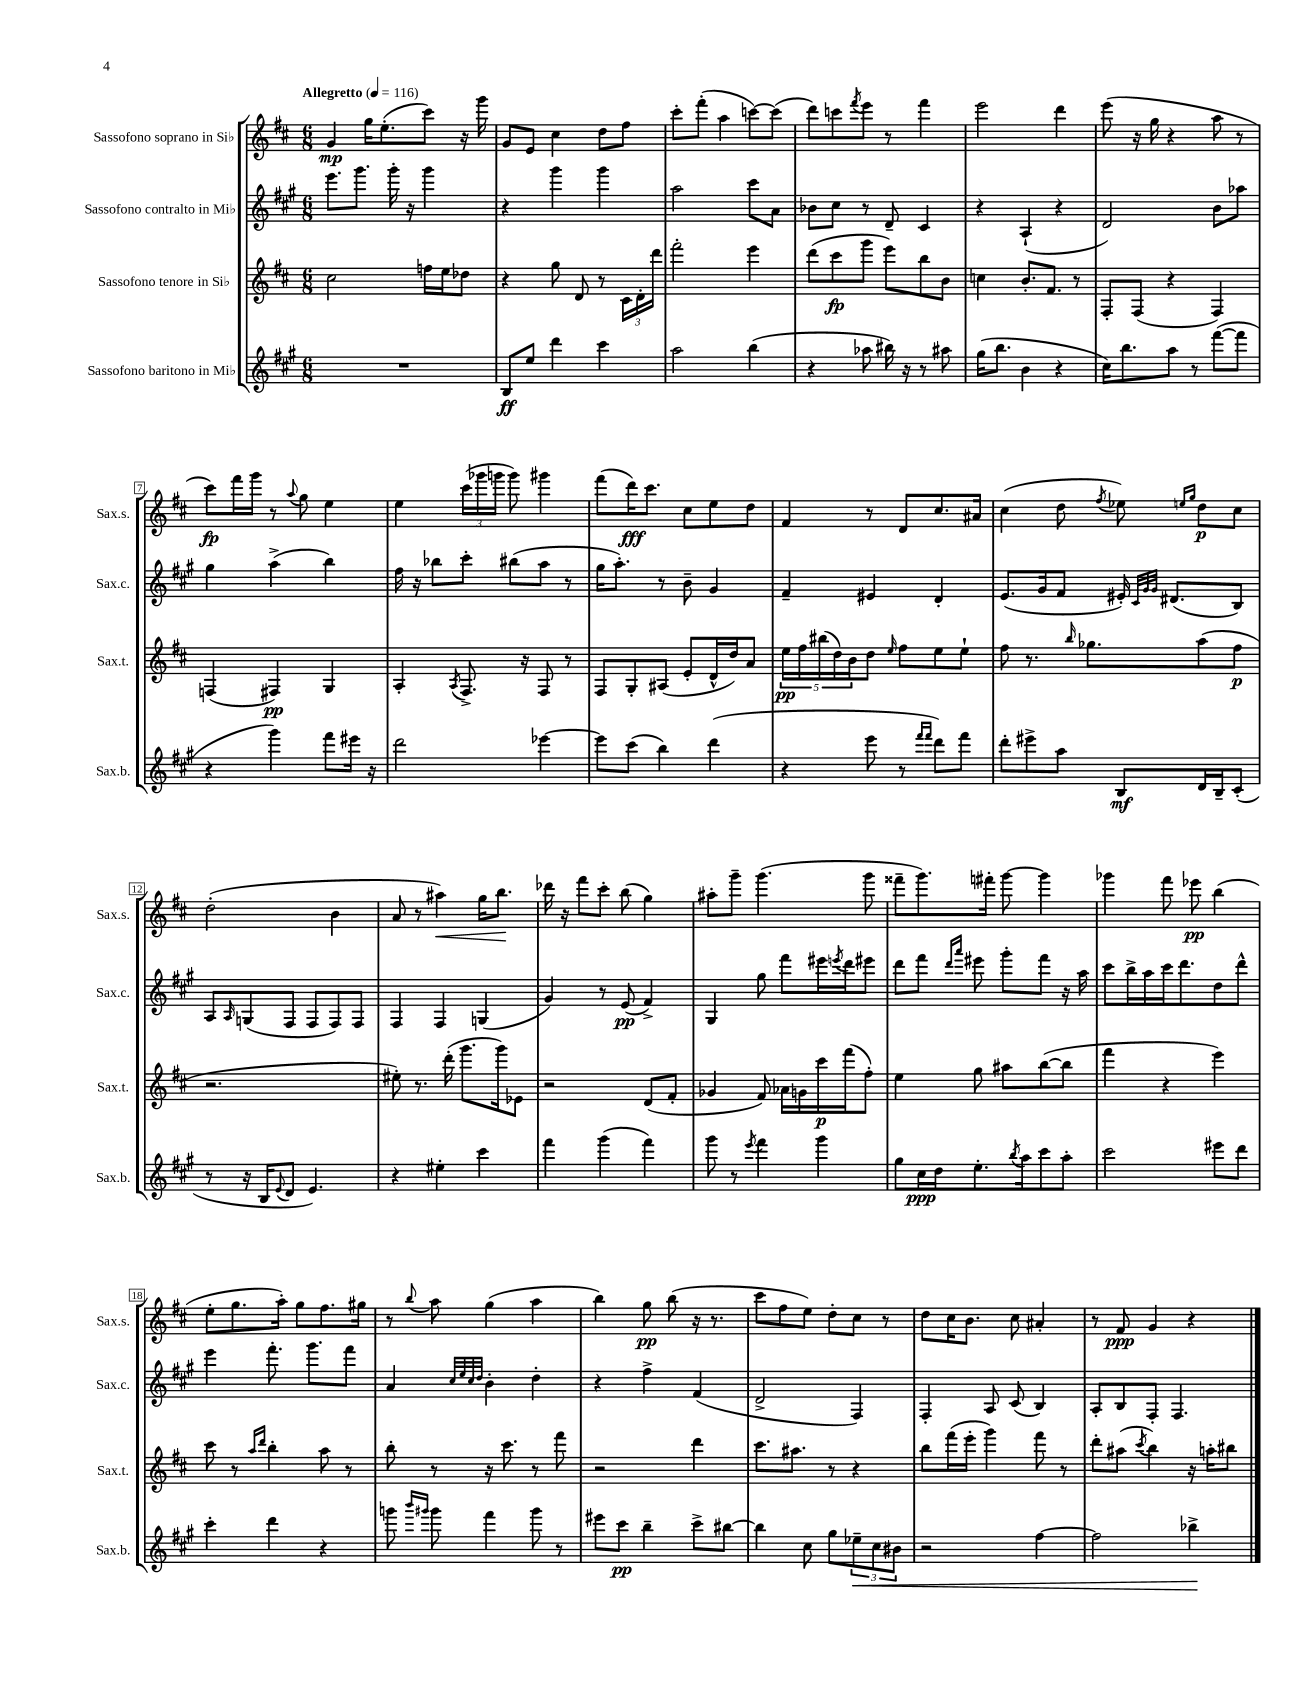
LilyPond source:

<<
\new StaffGroup <<
\new Staff = "s0" \with { instrumentName = "Sassofono soprano in Sib" shortInstrumentName = "Sax.s." } {
    \clef treble \key d \major \numericTimeSignature \time 6/8 \tempo "Allegretto" 4 = 116
    g'4\mp g''16 e''8.-.( cis'''8) r16 g'''16 |
    g'8 e'8 cis''4 d''8 fis''8 |
    cis'''8-. fis'''8-.( a''4 c'''8~) c'''8( |
    d'''8) c'''8 \acciaccatura { fis'''8 } e'''8 r8 fis'''4 |
    e'''2 d'''4 |
    e'''8( r16 g''16 r4 a''8 r8 |
    cis'''8\fp) fis'''16 g'''16 r8 \appoggiatura { a''8 } g''8 e''4 |
    e''4 \tuplet 3/2 { cis'''16( ges'''16 g'''16 } g'''8) gis'''4 |
    fis'''8( d'''16\fff) cis'''8. cis''8 e''8 d''8 |
    fis'4 r8 d'8 cis''8. ais'16 |
    cis''4( d''8 \acciaccatura { fis''8 } ees''8) \grace { e''16 g''16 } d''8\p cis''8 |
    d''2-.( b'4 |
    a'8 r8 ais''4\<) g''16 b''8.\! |
    des'''16 r16 fis'''8 cis'''8-. b''8( g''4) |
    ais''8-. g'''8-- g'''4.( g'''8 |
    fisis'''8-- g'''8.) fis'''16-. g'''8~ g'''4 |
    ges'''4 fis'''8 ees'''8\pp b''4( |
    e''8-. g''8. a''16-.) g''8 fis''8. gis''16 |
    r8 \appoggiatura { b''8 } a''8 g''4( a''4 |
    b''4) g''8\pp b''8( r16 r8. |
    cis'''8 fis''8 e''8) d''8-. cis''8 r8 |
    d''8 cis''16 b'8. cis''8 ais'4-. |
    r8 fis'8\ppp g'4 r4 \bar "|." |
}
\new Staff = "s1" \with { instrumentName = "Sassofono contralto in Mib" shortInstrumentName = "Sax.c." } {
    \clef treble \key a \major \numericTimeSignature \time 6/8
    e'''8. gis'''8. gis'''16-. r16 gis'''4 |
    r4 gis'''4 gis'''4 |
    a''2 cis'''8 a'8 |
    bes'8 cis''8 r8 d'8-- cis'4 |
    r4 a4-!( r4 |
    d'2) b'8 aes''8 |
    gis''4 a''4->( b''4) |
    fis''16 r16 bes''8 cis'''8-. bis''8( a''8 r8 |
    gis''16 a''8.-.) r8 b'8-- gis'4 |
    fis'4-- eis'4 d'4-. |
    e'8.( gis'16 fis'8 eis'16-.) \grace { cis'32 gis'32 gis'32 } dis'8.( b8) |
    a8 \grace { a16 } g8( fis8 fis8 fis8) fis8 |
    fis4 fis4 g4( |
    gis'4) r8 e'8\pp( fis'4->) |
    gis4 gis''8 fis'''8 eis'''16 \acciaccatura { e'''8 } d'''16 eis'''8 |
    d'''8 fis'''8 \grace { d'''16 a'''16 } eis'''8 gis'''8-. fis'''8 r16 a''16 |
    cis'''8 b''16-> a''16 cis'''16 d'''8. d''8 d'''8-^ |
    e'''4 fis'''8.-. gis'''8. fis'''8 |
    a'4 \grace { cis''32 e''32 cis''32 d''32 } b'4-. d''4-. |
    r4 fis''4-> fis'4( |
    d'2-> fis4) |
    fis4-. a8 cis'8( b4) |
    a8-. b8 fis8-. fis4. \bar "|." |
}
\new Staff = "s2" \with { instrumentName = "Sassofono tenore in Sib" shortInstrumentName = "Sax.t." } {
    \clef treble \key d \major \numericTimeSignature \time 6/8
    cis''2 f''16 e''16 des''8 |
    r4 g''8 d'8 r8 \tuplet 3/2 { cis'16 d'16-. d'''16 } |
    fis'''2-. e'''4 |
    d'''8( cis'''8\fp g'''8 e'''8) b''8 b'8 |
    c''4 b'8.-. fis'8. r8 |
    fis8-. fis8( r4 fis4) |
    f4( fis4\pp) g4 |
    a4-. \acciaccatura { a8 } fis8.-> r16 fis8 r8 |
    fis8 g8-. ais8( e'8-. d'16-^ d''16) a'8 |
    \tuplet 5/4 { e''16\pp fis''16 bis''16( d''16) b'16 } d''8 \grace { e''16 } fis''8 e''8 e''8-! |
    fis''8 r8. \grace { b''16 } ges''8. a''8( fis''8\p |
    r2. |
    eis''8-.) r8. d'''16-.( g'''8. g'''16) ees'8 |
    r2 d'8( fis'8-. |
    ges'4 fis'8) aes'16 g'16 cis'''16\p fis'''16( fis''8-.) |
    e''4 g''8 ais''8 b''8~( b''8 |
    fis'''4 r4 e'''4) |
    cis'''8 r8 \grace { a''16 d'''16 } b''4-. a''8 r8 |
    b''8-. r8 r16 cis'''8. r8 fis'''8 |
    r2 d'''4 |
    cis'''8. ais''8. r8 r4 |
    b''8 fis'''16( e'''16-. g'''4) fis'''8 r8 |
    d'''8-. ais''8( \acciaccatura { cis'''8 } b''4) r16 a''16-. bis''8 \bar "|." |
}
\new Staff = "s3" \with { instrumentName = "Sassofono baritono in Mib" shortInstrumentName = "Sax.b." } {
    \clef treble \key a \major \numericTimeSignature \time 6/8
    R2. |
    b8\ff e''8 d'''4 cis'''4 |
    a''2 b''4( |
    r4 aes''8 bis''16) r16 r8 ais''8 |
    gis''16( b''8. b'4 r4 |
    cis''16) b''8. a''8 r8 fis'''8~( fis'''8 |
    r4 gis'''4) fis'''8 eis'''16 r16 |
    d'''2 ees'''4~ |
    ees'''8 cis'''8( b''4) d'''4( |
    r4 e'''8 r8 \grace { fis'''16 fis'''16 } d'''8) fis'''8 |
    d'''8-. eis'''8-> a''8 b8\mf d'16 b16-- cis'8-.( |
    r8 r16 b16 \appoggiatura { e'8 } d'8 e'4.) |
    r4 eis''4-. cis'''4 |
    fis'''4 gis'''4( fis'''4) |
    gis'''8 r8 \acciaccatura { e'''8 } fis'''4 gis'''4 |
    gis''8 cis''16\ppp d''16 e''8.-. \acciaccatura { b''8 } a''16 cis'''8 a''8-. |
    cis'''2 eis'''8 d'''8 |
    cis'''4-. d'''4 r4 |
    g'''8 \grace { b'''16 gis'''16 } gis'''8 fis'''4 gis'''8 r8 |
    eis'''8 cis'''8\pp b''4-- cis'''8-> bis''8~ |
    bis''4 cis''8 gis''8 \tuplet 3/2 { ees''8--\< cis''8 bis'8 } |
    r2 fis''4~ |
    fis''2 bes''4->\! \bar "|." |
}
>>
>>
\layout { \context { \Score \override BarNumber.stencil = #(make-stencil-boxer 0.1 0.3 ly:text-interface::print) } }
